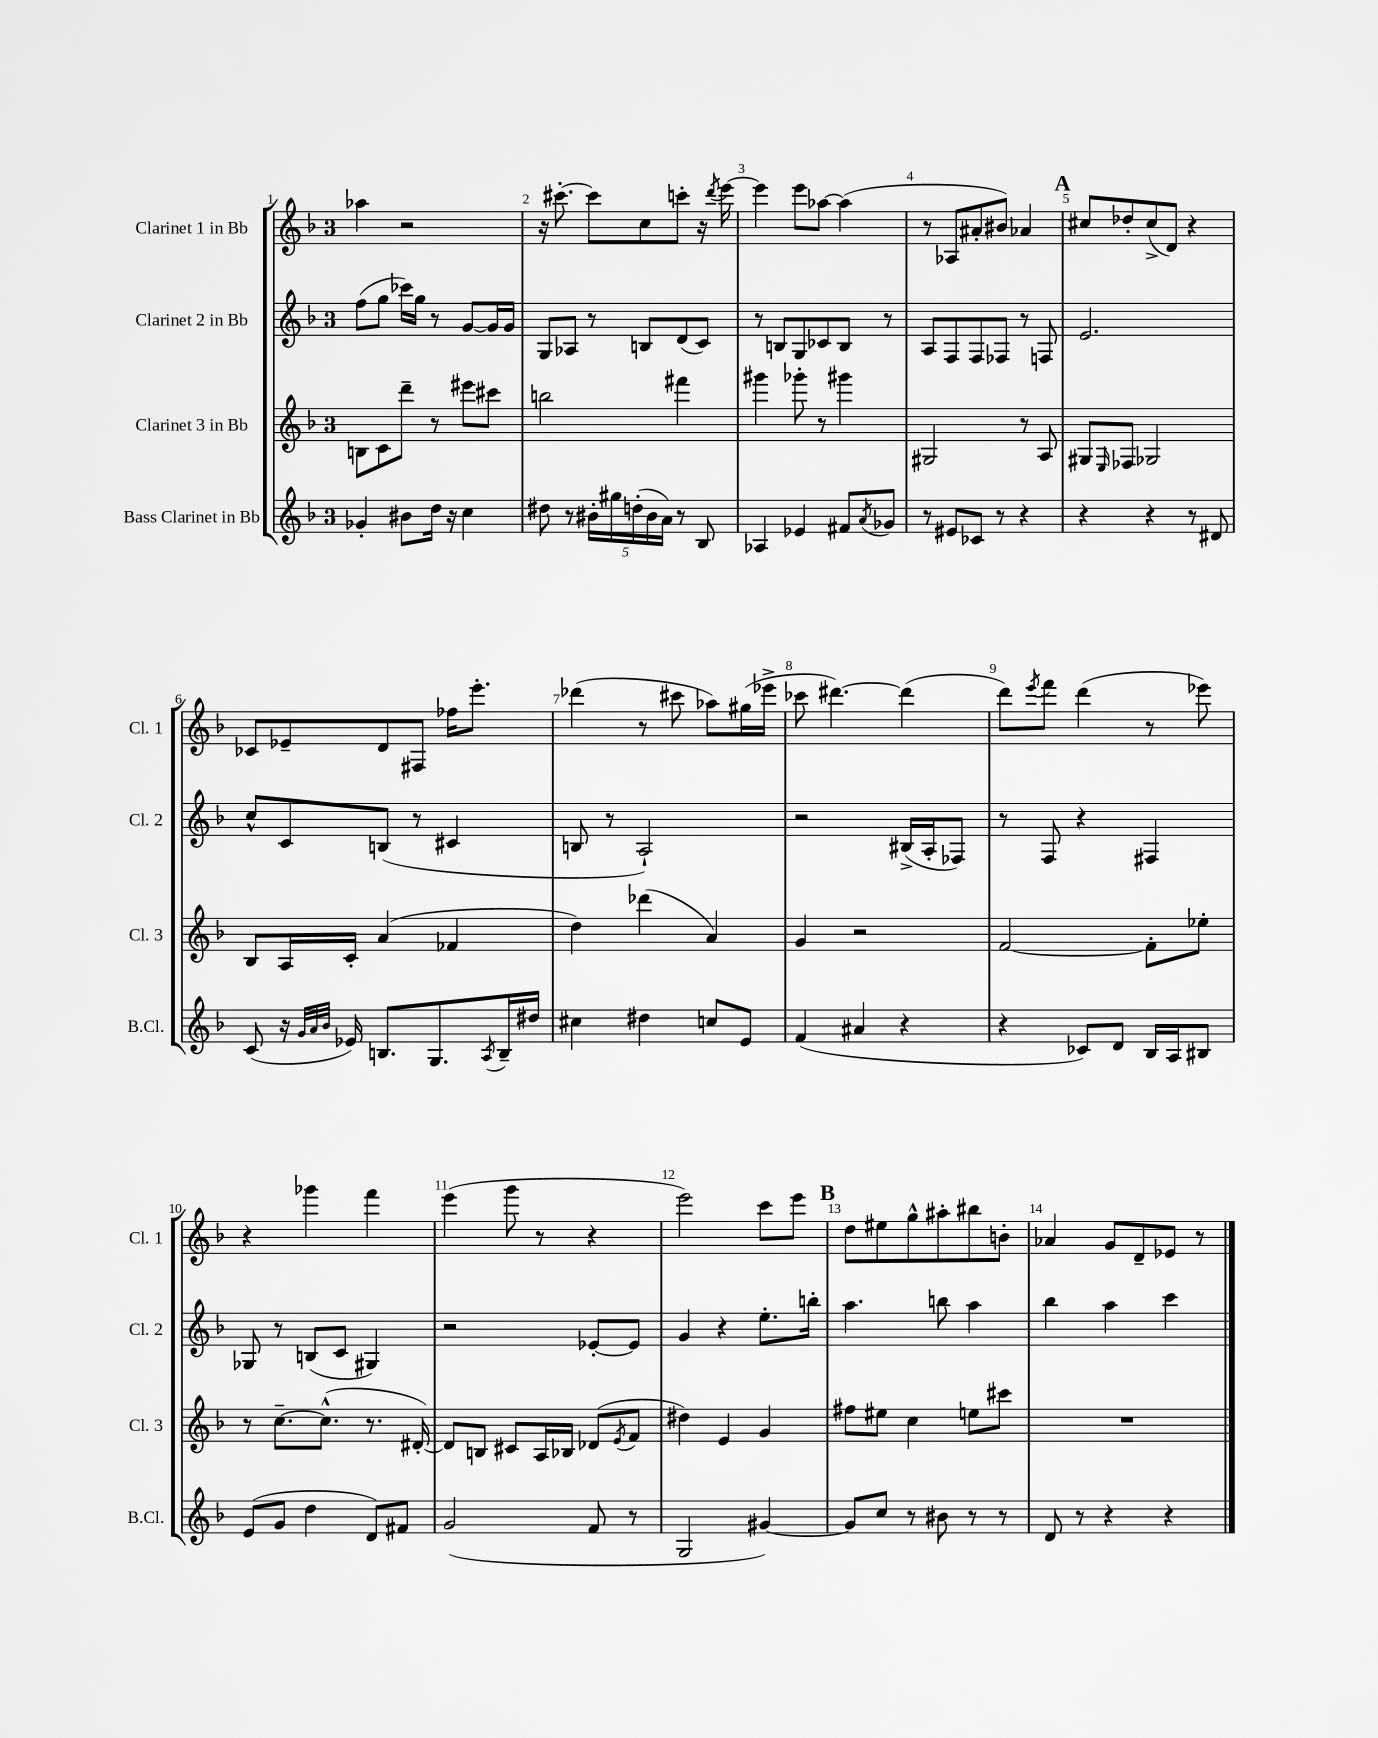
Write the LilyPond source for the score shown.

<<
\new StaffGroup <<
\new Staff = "s0" \with { instrumentName = "Clarinet 1 in Bb" shortInstrumentName = "Cl. 1" } {
    \clef treble \key f \major \once \override Staff.TimeSignature.style = #'single-digit \time 3/4
    aes''4 r2 |
    r16 cis'''8.~-. cis'''8 c''8 c'''8-. r16 \acciaccatura { d'''8 } e'''16~ |
    e'''4 e'''8 aes''8~ aes''4( |
    r8 aes8 ais'8-. bis'8) aes'4 |
    \mark \markup { \bold "A" } cis''8 des''8-. cis''8->( d'8) r4 |
    ces'8 ees'8-- d'8 fis8 fes''16 e'''8.-. |
    des'''4( r8 cis'''8 aes''8) gis''16( ees'''16-> |
    ces'''8 dis'''4.~) dis'''4( |
    d'''8) \acciaccatura { e'''8 } f'''8 d'''4( r8 ees'''8) |
    r4 ges'''4 f'''4 |
    e'''4( g'''8 r8 r4 |
    e'''2) c'''8 e'''8 |
    \mark \markup { \bold "B" } d''8 eis''8 g''8-^ ais''8-. bis''8 b'8-. |
    aes'4 g'8 d'8-- ees'8 r8 \bar "|." |
}
\new Staff = "s1" \with { instrumentName = "Clarinet 2 in Bb" shortInstrumentName = "Cl. 2" } {
    \clef treble \key f \major \once \override Staff.TimeSignature.style = #'single-digit \time 3/4
    f''8( g''8 ces'''16) g''16 r8 g'8~ g'16 g'16 |
    g8 aes8 r8 b8 d'8( c'8) |
    r8 b8 g8 ces'8 b8 r8 |
    a8 f8 f8 fes8 r8 f8 |
    \mark \markup { \bold "A" } e'2. |
    c''8-^ c'8 b8( r8 cis'4 |
    b8 r8 a2-!) |
    r2 bis16->( a16-. fes8) |
    r8 f8 r4 fis4 |
    ges8 r8 b8( c'8 gis4) |
    r2 ees'8~-. ees'8 |
    g'4 r4 e''8.-. b''16-. |
    \mark \markup { \bold "B" } a''4. b''8 a''4 |
    bes''4 a''4 c'''4 \bar "|." |
}
\new Staff = "s2" \with { instrumentName = "Clarinet 3 in Bb" shortInstrumentName = "Cl. 3" } {
    \clef treble \key f \major \once \override Staff.TimeSignature.style = #'single-digit \time 3/4
    b8 c'8 d'''8-- r8 eis'''8 cis'''8 |
    b''2 fis'''4 |
    gis'''4 ges'''8-. r8 gis'''4 |
    gis2 r8 a8 |
    \mark \markup { \bold "A" } gis8 \grace { e16 } fes8 ges2 |
    bes8 a16 c'16-. a'4( fes'4 |
    d''4) des'''4( a'4) |
    g'4 r2 |
    f'2~ f'8-. ees''8-. |
    r8 c''8.~-- c''8.-^( r8. dis'16~-.) |
    dis'8 b8 cis'8 a16 bes16 des'8( \acciaccatura { e'8 } f'8 |
    dis''4) e'4 g'4 |
    \mark \markup { \bold "B" } fis''8 eis''8 c''4 e''8 cis'''8 |
    R2. \bar "|." |
}
\new Staff = "s3" \with { instrumentName = "Bass Clarinet in Bb" shortInstrumentName = "B.Cl." } {
    \clef treble \key f \major \once \override Staff.TimeSignature.style = #'single-digit \time 3/4
    ges'4-. bis'8 d''16 r16 c''4 |
    dis''8 r8 \tuplet 5/4 { bis'16-. gis''16 d''16-.( bis'16 a'16) } r8 bes8 |
    aes4 ees'4 fis'8 \acciaccatura { a'8 } ges'8 |
    r8 eis'8 ces'8 r8 r4 |
    \mark \markup { \bold "A" } r4 r4 r8 dis'8 |
    c'8( r16 \grace { g'32 a'32 bes'32 } ees'16) b8. g8. \acciaccatura { a8 } b16-- dis''16 |
    cis''4 dis''4 c''8 e'8 |
    f'4( ais'4 r4 |
    r4 ces'8) d'8 bes16 a16 bis8 |
    e'8( g'8 d''4 d'8) fis'8 |
    g'2( f'8 r8 |
    g2 gis'4~) |
    \mark \markup { \bold "B" } gis'8 c''8 r8 bis'8 r8 r8 |
    d'8 r8 r4 r4 \bar "|." |
}
>>
>>
\layout { \context { \Score \override BarNumber.break-visibility = ##(#f #t #t) barNumberVisibility = #all-bar-numbers-visible } }
